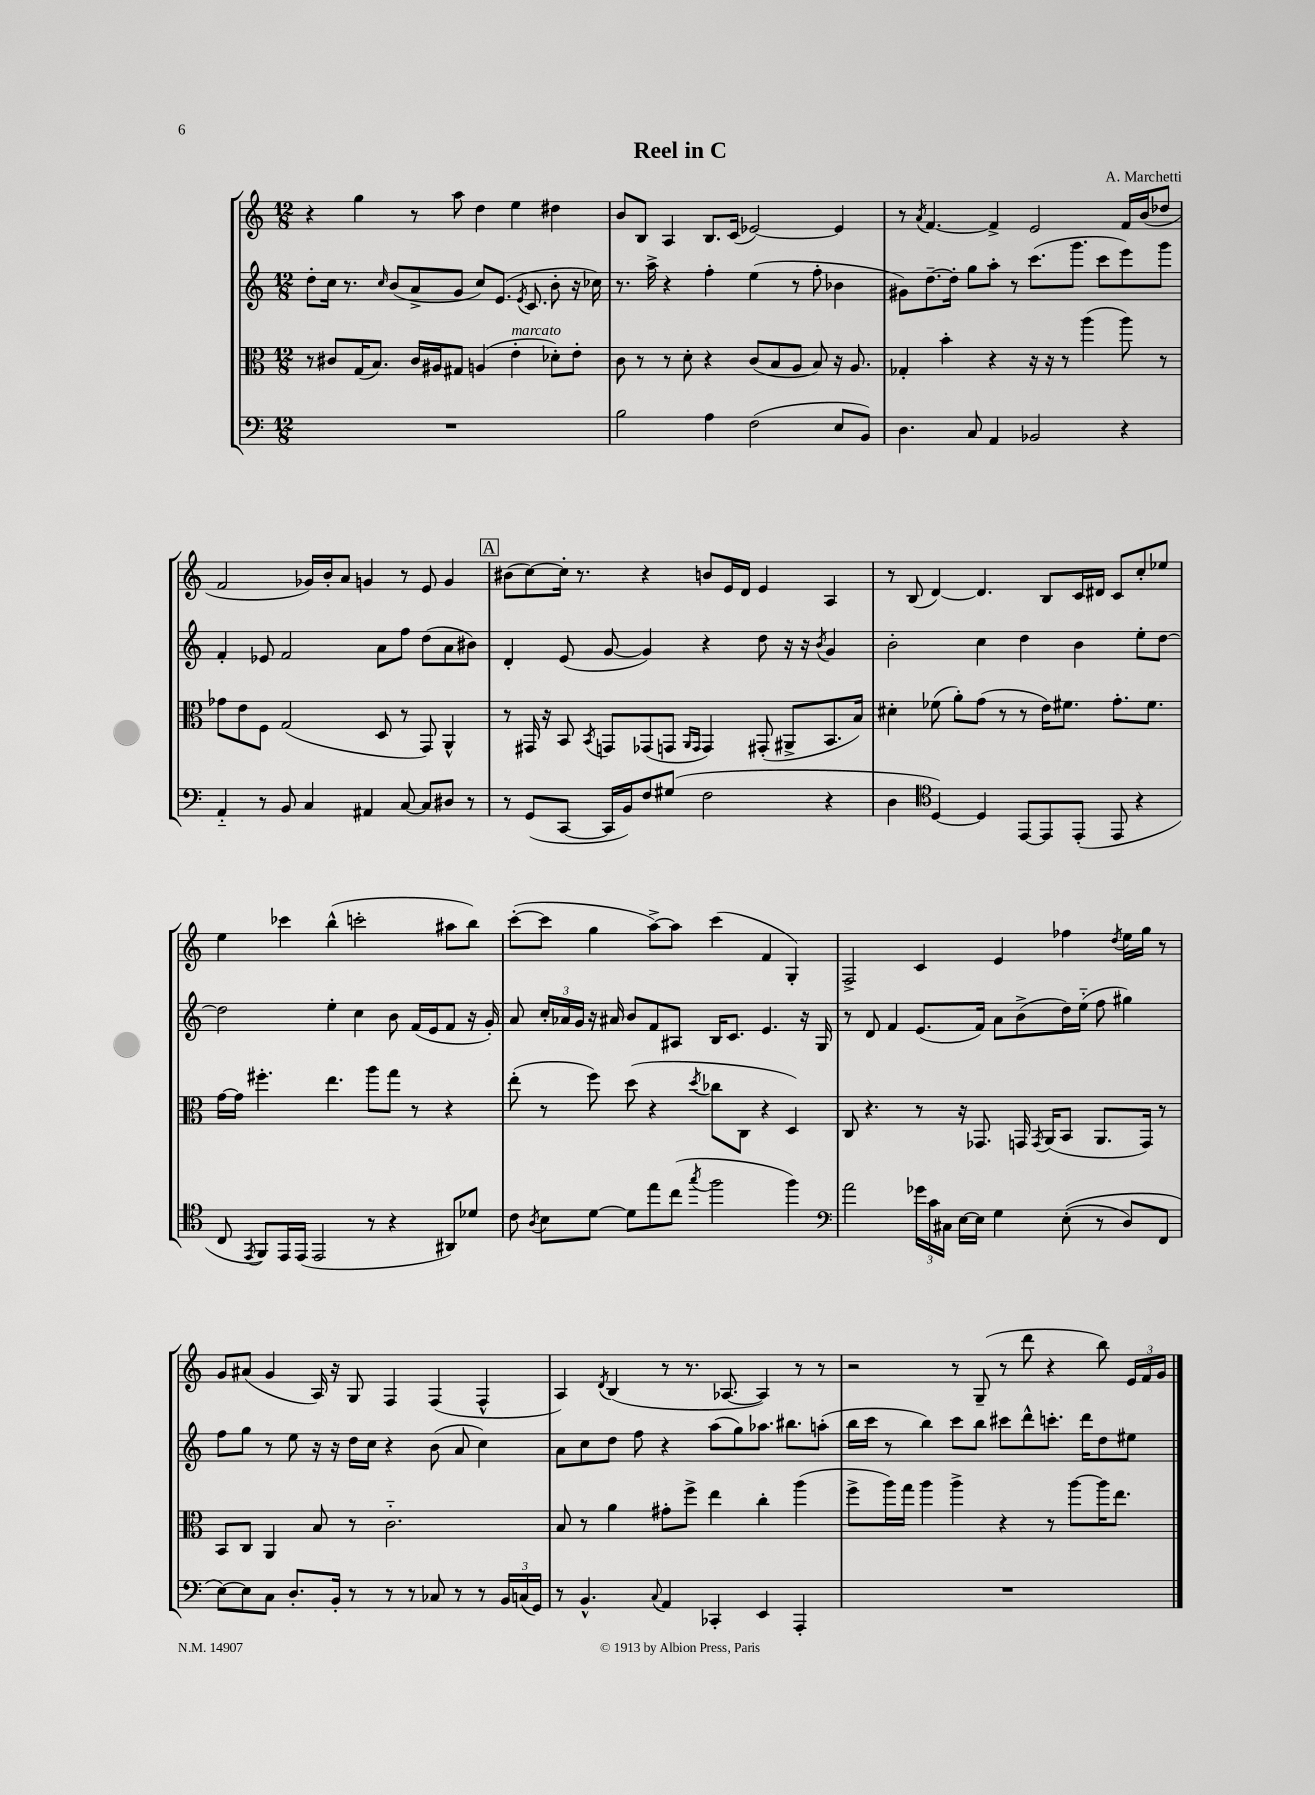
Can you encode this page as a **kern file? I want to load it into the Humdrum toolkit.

**kern	**kern	**kern	**kern
*part4	*part3	*part2	*part1
*staff4	*staff3	*staff2	*staff1
*clefF4	*clefC3	*clefG2	*clefG2
*k[]	*k[]	*k[]	*k[]
*M12/8	*M12/8	*M12/8	*M12/8
=1	=1	=1	=1
1.r	8r	8dd'\L	4r
.	8c#X/L	16cc\Jk	.
.	.	8.r	.
.	(16G/K	.	4gg\
.	8.B/J)	.	.
.	.	16qqcc/	.
.	.	(8b/L	.
.	16c#/LL	8a^/	8r
.	16A#X/J	.	.
.	8G#X/J	8g/J	8aa\
.	(4An/	8cc/L)	4dd\
.	.	(8.e/J	.
!	!LO:TX:a:i:t=marcato	!	!
.	4e'\	.	4ee\
.	.	8qe/	.
.	.	8.c/	.
.	8d-X'\L)	8b'\	4dd#X\
.	8e'\J	16r	.
.	.	16cc-X\)	.
=2	=2	=2	=2
2B\	8c\	8.r	8b/L
.	8r	.	8B/J
.	.	16aa^\	.
.	8r	4r	4A/
.	8d'\	.	.
4A\	4r	4ff'\	8.B/L
.	.	.	(16c/Jk
(2F\	(8c/L	(4ee\	[2e-X/)
.	8B/	.	.
.	8A/J	8r	.
.	8B/)	8ff'\	.
8E/L	16r	4b-X\	4e-/]
.	8.A/	.	.
8BB/J)	.	.	.
=3	=3	=3	=3
4.D\	4G-X'/	8g#X\L)	8r
.	.	.	8qa/
.	.	[8.dd~\	[4.f/
.	4b'\	.	.
.	.	16dd'\Jk]	.
8C/	.	8gg\L	.
4AA/	4r	8aa'\J	4f^/]
.	.	8r	.
2BB-X/	16r	(8.ccc\L	2e/
.	16r	.	.
.	8r	.	.
.	.	8.ggg\J	.
.	(4aa\	.	.
.	.	8ccc\L	.
4r	8aa\)	8eee\)	16f/LL
.	.	.	(16b/J
.	8r	8ggg\J	8dd-X/J
!!LO:LB:g=z
=4	=4	=4	=4
4AA/	8g-X\L	4f'/	2f/
.	8e\	.	.
8r	8F\J	8e-X/	.
8BB/	(2G/	2f/	.
4C/	.	.	16g-X/LL)
.	.	.	16b'/J
.	.	.	8a/J
4AA#X/	.	.	4gn/
.	8D/	8a\L	.
[8C/	8r	8ff\J	8r
8C/L]	8GG/)	(8dd\L	8e/
8D#X/J	4AA^^/	8a\	4g/
8r	.	8b#X\J)	.
!!LO:REH:place=s1:t=A
=5	=5	=5	=5
8r	8r	4d'/	(8b#X\L
(8GG/L	16GG#X/	.	[8cc\)
.	16r	.	.
[8CC/J	8BB/	(8e/	16cc'\Jk]
.	.	.	8.r
.	8qBB/	.	.
16CC/LL]	8GGn/L	[8g/	.
16BB/J)	.	.	.
8F/	(8GG-X/	4g/])	4r
(8G#X/J	8GGn/J	.	.
.	16qqAA/LL	.	.
.	16qqGG/JJ	.	.
2F\	4GG/)	4r	8bn/L
.	.	.	16e/L
.	.	.	16d/JJ
.	(8GG#X'/	8dd\	4e/
.	8AA#X^/L	16r	.
.	.	16r	.
.	.	8qb/	.
4r	8.BB/	4g/	4A/
.	16B/Jk)	.	.
=6	=6	=6	=6
4D\	4d#X'\	2b'\	8r
.	.	.	(8B/
*clefC4	*	*	*
[4D/)	(8f-X\	.	[4d/)
.	8a'\L)	.	.
4D/]	(8g\J	4cc\	4.d/]
.	8r	.	.
[8EE/L	8r	4dd\	.
8EE/]	16e\KL)	.	8B/L
.	8.f#X\J	.	.
(8EE'/J	.	4b\	16c/L
.	.	.	16d#X/JJ
8EE/	8.g'\L	.	8c/L
4r	.	8ee'\L	8cc'/
.	8.f#\J	.	.
.	.	[8dd\J	8ee-X/J
!!LO:LB:g=z
=7	=7	=7	=7
8C/	[16g\LL	2dd\]	4ee\
.	16g\JJ]	.	.
8qEE/	.	.	.
8FF/L)	4.ff#X'\	.	.
16EE/L	.	.	4ccc-X\
(16EE/JJ	.	.	.
2EE/	.	.	.
.	4.ee\	4ee'\	(4bb^^\
.	.	4cc\	2cccn'\
8r	8aa\L	.	.
4r	8gg\J	8b\	.
.	8r	(16f/LL	.
.	.	16e/J	.
8AA#X/L)	4r	8f/J	8aa#X\L
8d-X/J	.	16r	8bb\J)
.	.	16g'/)	.
=8	=8	=8	=8
8c\	(8ee'\	8a/	([8ccc'\L
8qA/	.	.	.
8B\L	8r	24cc'/LL	8ccc\J]
.	.	24a-X/	.
.	.	24g/JJ	.
[8d\J	8ff\)	16r	4gg\
.	.	16a#X/	.
8d\L]	(8dd\	8b/L	.
8ee\	4r	8f/	[8aa^\L)
(8cc\J	.	8A#X/J	8aa\J]
8qgg/	8qdd/	.	.
2ff\	8cc-X\L	16B/KL	(4ccc\
.	.	8.c/J	.
.	8C\J	.	.
.	4r	4.e/	4f/
4ff\)	4D/)	.	4G'/)
.	.	16r	.
.	.	16G/	.
=9	=9	=9	=9
*clefF4	*	*	*
2a\	8C/	8r	2F^/
.	4.r	8d/	.
.	.	4f/	.
24g-X\LL	8r	(8.e/L	4c/
24c\	.	.	.
24C#X\JJ	.	.	.
[16E\LL	16r	.	.
16E\JJ]	8.GG-X/	16f/Jk)	.
4G\	.	8a\L	4e/
.	16GGn/	(8b^\	.
.	8qGG/	.	.
.	(16AA/KL	.	.
((8E'\	8BB/J	16dd\L)	4ff-X\
.	.	(16ee\JJ	.
8r	8.AA/L	8ff\	.
.	.	.	8qdd/
8D/L)	.	4gg#X\)	16ee\LL
.	16GG/Jk)	.	16gg\JJ
8FF/J	8r	.	8r
!!LO:LB:g=z
=10	=10	=10	=10
[8E\L)	8BB/L	8ff\L	8g/L
8E\]	8C/J	8gg\J	(8a#X/J
8C\J	4AA/	8r	4g/
8.D'/L	.	8ee\	.
.	8B/	16r	16A/)
16BB'/Jk	.	16r	16r
8r	8r	16dd\LL	8G/
.	.	16cc\JJ	.
8r	2.c\	4r	4F/
8r	.	.	.
8C-X/	.	(8b\	(4F/
8r	.	8a/	.
8r	.	4cc\)	4F^^/
24BB/LL	.	.	.
(24Cn/	.	.	.
24GG/JJ)	.	.	.
=11	=11	=11	=11
8r	8B/	8a\L	4A/)
4.BB^^/	8r	8cc\	.
.	.	.	8qd/
.	4a\	8dd\J	(4B/
.	.	8ff\	.
8qqC/	.	.	.
4AA/	8g#X'\L	4r	8r
.	8ff^\J	.	8.r
4CC-X'/	4ee\	(8aa\L	.
.	.	.	[8.A-X/
.	.	8gg\)	.
4EE/	4cc'\	8.aa-X\J	4A-/])
.	.	8.bb#X\L	.
4AAA'/	(4aa\	.	8r
.	.	(8aan'\J	8r
=12	=12	=12	=12
1.r	8ff^\L	16bb\LL	2r
.	.	16ccc\JJ	.
.	16aa\L)	8r	.
.	16gg\JJ	.	.
.	4aa\	4bb\)	.
.	4aa^\	8ccc\L	8r
.	.	8bb\J	(8G~/
.	4r	8ccc#X\L	8r
.	.	8ddd^^\	8ddd\
.	8r	8.cccn'\J	4r
.	[8aa\L	.	.
.	.	16ddd\KL	.
.	16aa\K]	8dd\	8bb\)
.	8.ee\J	.	.
.	.	8ee#X\J	24e/LL
.	.	.	24f/
.	.	.	24g/JJ
==	==	==	==
*-	*-	*-	*-
